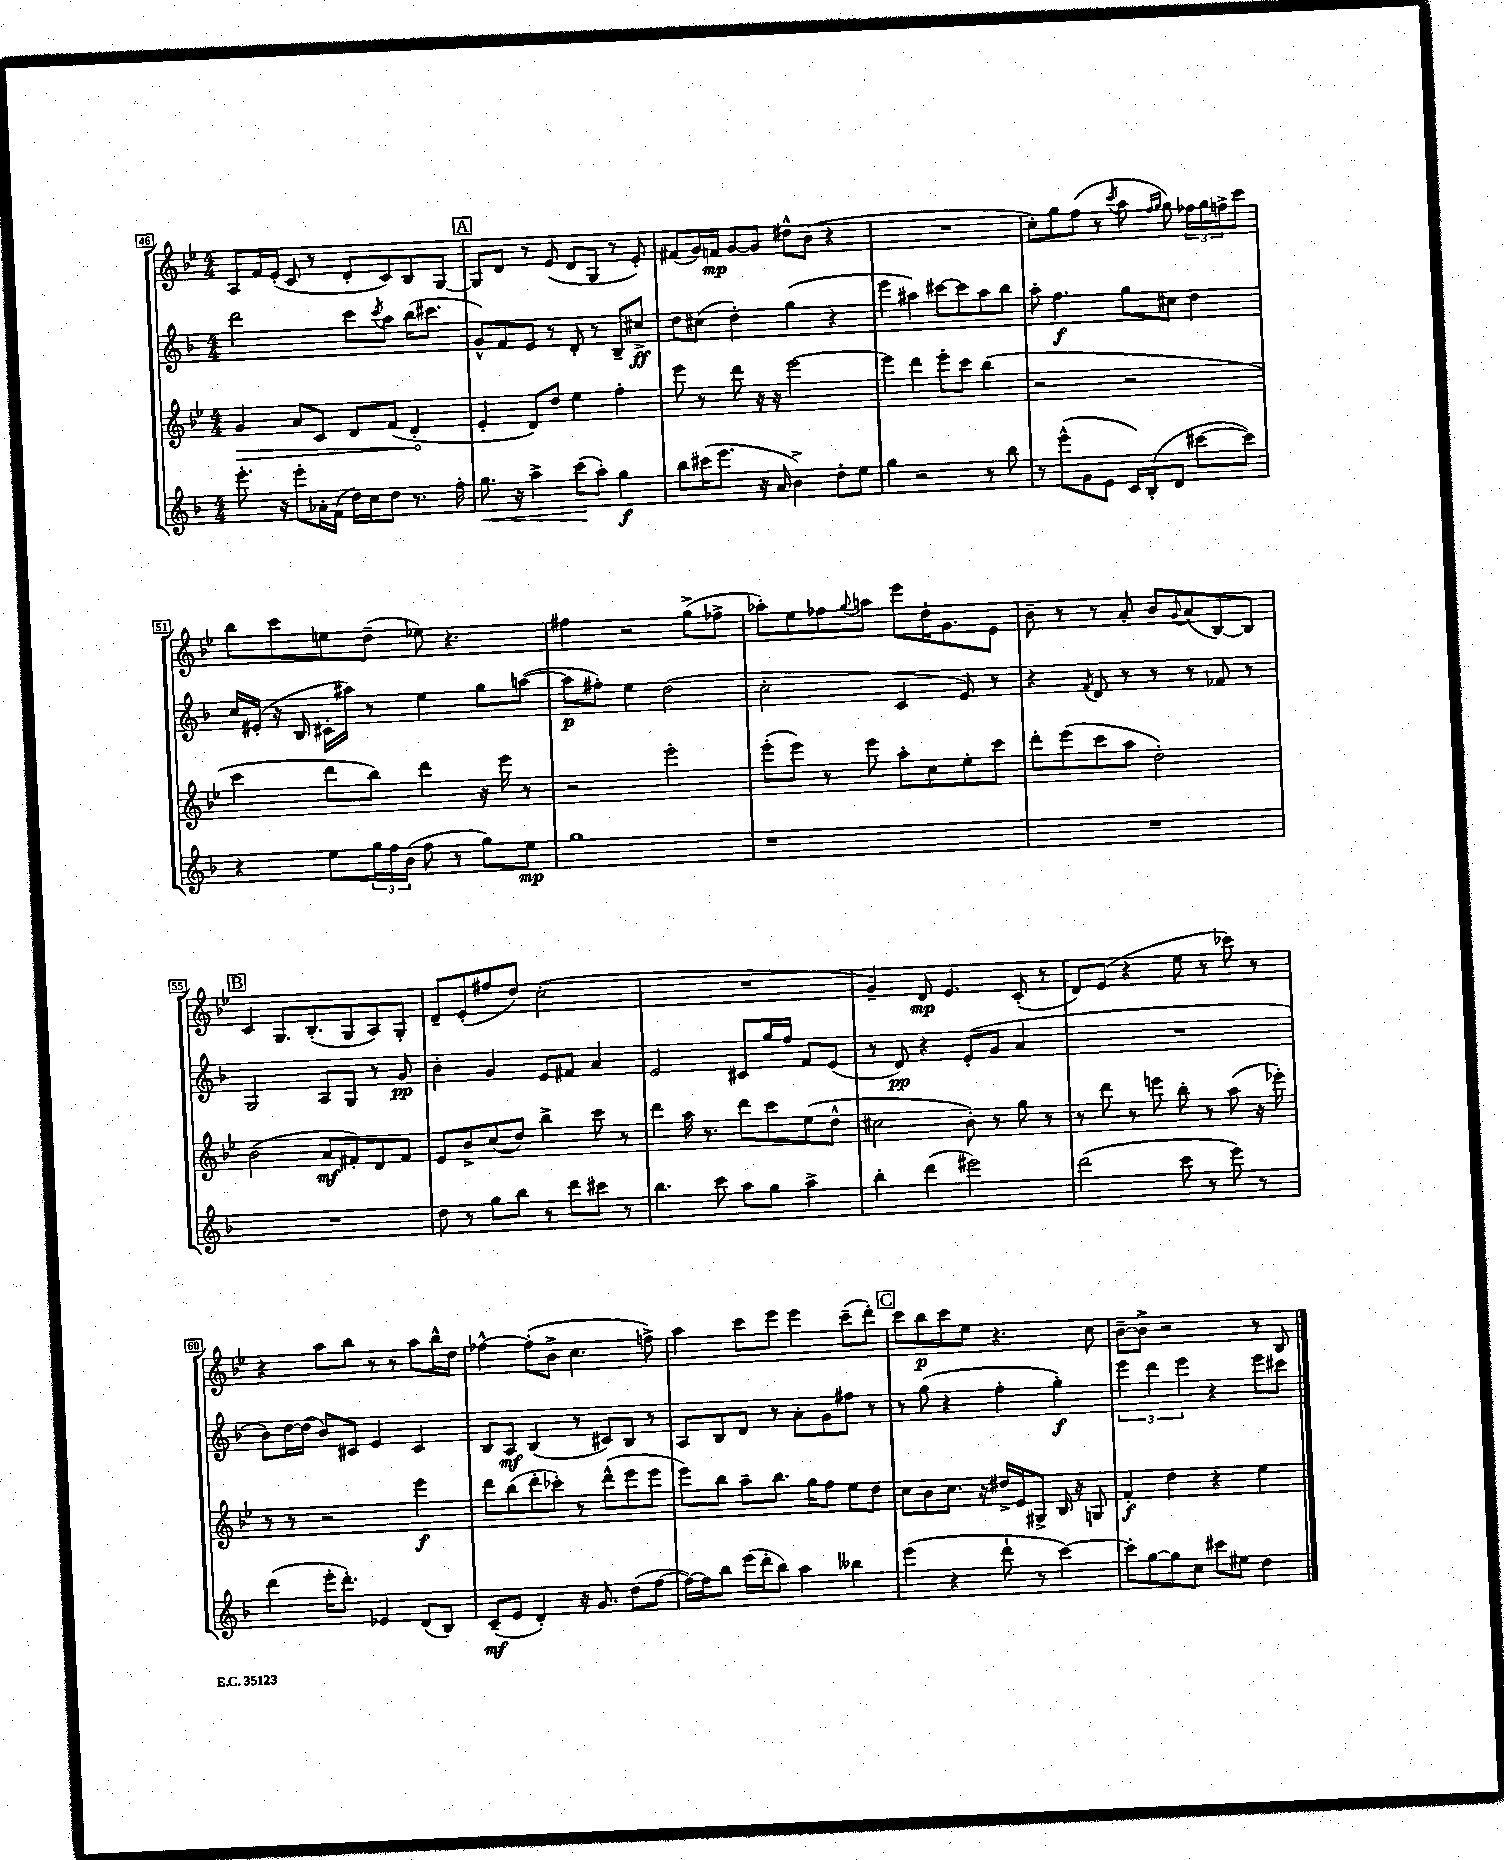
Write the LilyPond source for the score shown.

<<
\new StaffGroup <<
\new Staff = "s0" {
    \clef treble \key bes \major \numericTimeSignature \time 4/4
    a8 f'16 ees'16-.( c'8 r8 d'8-. c'8) bes8 g8~ |
    \mark \markup { \box "A" } g8 d'8 r8 ees'8( d'8 g8 r8 ees'8-.) |
    fis'8( g'16) f'16\mp g'8~ g'8 dis''8-^ bes'8( r4 |
    R1 |
    c''8-.) g''8 f''8( r8 \acciaccatura { c'''8 } a''8 \grace { f''16 g''16 } g''8) \tuplet 3/2 { fes''16 g''16 f''16-> } c'''8 |
    bes''8 c'''8 e''8 d''8--( ees''8) r4. |
    fis''4 r2 g''8->( fes''8-> |
    aes''8-.) ees''8 fes''8 \appoggiatura { g''8 } a''8 ees'''8 d''16-. g'8. ees'8 |
    bes'8-- r8 r8 a'8-. bes'8 \appoggiatura { g'8 } a'8( bes8~) bes8 |
    \mark \markup { \box "B" } c'4 g8. bes8.-.( g8 a8) g8-. |
    d'8-- ees'8-.( fis''8 d''8) c''2-.( |
    R1 |
    g'4--) d'8\mp ees'4. c'8-.( r8 |
    d'8) ees'8( r4 ees''8 r8 ces'''8) r8 |
    r4 a''8 bes''8 r8 r8 a''8 bes''16-^ d''16 |
    fes''4~-^ fes''8-.( bes'8-> c''4. f''8->) |
    a''4 c'''8 ees'''8 ees'''4 c'''8--( d'''8-.) |
    \mark \markup { \box "C" } c'''8 bes''8\p c'''8 ees''8 r4. c''8 |
    bes'8~-- bes'8-> r2 r8 bes8 \bar "|." |
}
\new Staff = "s1" {
    \clef treble \key f \major \numericTimeSignature \time 4/4
    d'''2 c'''8 \acciaccatura { c'''8 } a''8 bes''16( cis'''8. |
    \mark \markup { \box "A" } g'8-^) f'8 e'8 r8 d'8-. r8 bes8-- cis''8->\ff |
    d''8 cis''8( d''4-.) g''4( r4 |
    e'''4 ais''4) cis'''8~ cis'''8 ais''8 bes''8 |
    a''8-. f''4.\f g''8 cis''8 d''4 |
    c''16 eis'16-.( r16 bes16 cis'16-. ais''16) r8 e''4 g''8 a''8~( |
    a''8\p fis''8-.) e''4 d''2( |
    c''2-. c'4 e'8) r8 |
    r4 \acciaccatura { f'8 } d'8 r8 r8 r8 fes'8 r8 |
    \mark \markup { \box "B" } g2 a8 g8 r8 g'8\pp |
    bes'4-. g'4 e'8 fis'8 a'4 |
    e'2 cis'8 g''16 f''16 f'8 e'8( |
    r8 d'8\pp) r4 e'8-.( g'8 a'4 |
    R1 |
    bes'8) d''16~ d''16( bes'8) cis'8 e'4 cis'4 |
    bes8 a8\mf bes4( r8 cis'8) bes8 r8 |
    a8 bes8 d'8 r8 a'8-. g'8 fis''8 r8 |
    \mark \markup { \box "C" } r8 g''8( r4 f''4-. g''4-.\f) |
    \tuplet 3/2 { e'''4 d'''4 e'''4 } r4 e'''8 cis'''8 \bar "|." |
}
\new Staff = "s2" {
    \clef treble \key bes \major \numericTimeSignature \time 4/4
    \once \override Hairpin.circled-tip = ##t g'4\> a'8 c'8 d'8 f'8( d'4-.\! |
    \mark \markup { \box "A" } ees'4-. d'8) d''8 ees''4 f''4-. |
    ees'''8 r8 d'''8 r16 r16 ees'''2~ |
    ees'''4 d'''4 ees'''8-. c'''8 bes''4( |
    r2 r2 |
    c'''4 d'''8 bes''8) d'''4 r16 ees'''16 r8 |
    r2 ees'''2-. |
    ees'''8-.( ees'''8) r8 ees'''8 a''8-. c''8 ees''8-. c'''8 |
    d'''8-. ees'''8( c'''8 a''8 d''2-.) |
    \mark \markup { \box "B" } bes'2( a'8\mf fis'8-.) d'8 fis'8 |
    ees'8 bes'8-> c''8( d''8) bes''4-> c'''8 r8 |
    d'''4 a''16 r8. d'''8 c'''8 ees''8( d''8-^ |
    cis''2 bes'8-.) r8 g''8 r8 |
    r8 d'''8 r8 e'''8 bes''8-. r8 a''8( r16 ees'''16-.) |
    r8 r8 r2 ees'''4\f |
    d'''8 bes''8( d'''8-. ces'''8-.) r8 d'''8-^( ees'''8 ees'''8 |
    ees'''8) bes''8 a''8-- bes''8. g''16 f''8 ees''8 d''8 |
    \mark \markup { \box "C" } c''8 bes'8 c''8. r16 dis''16-> ees'16 gis8-> bes16 r16 g8 |
    f'4-.\f d''4 r4 ees''4 \bar "|." |
}
\new Staff = "s3" {
    \clef treble \key f \major \numericTimeSignature \time 4/4
    e'''8.-. r16 e'''8-. aes'16-. f'16( d''16) c''16 d''8 r8. f''16-. |
    \mark \markup { \box "A" } g''8.\< r16 a''4-> c'''8\!( a''8-.) g''4\f |
    bes''8 cis'''16( e'''8. r16 a'16 bes'4->) d''8-. e''8 |
    g''4 r2 r8 bes''8 |
    r8 e'''8-^( g'8 e'8 c'16) bes16-.( d'8 cis'''8~ cis'''8) |
    r4 e''8 \tuplet 3/2 { g''16 f''16 bes'16( } f''8 r8 g''8) e''8\mp |
    g''1 |
    r1 |
    R1 |
    \mark \markup { \box "B" } R1 |
    d''8 r8 g''8 bes''8 r8 d'''8 cis'''8 r8 |
    bes''4. c'''8 a''8 g''8 a''4-> |
    bes''4-. d'''4( eis'''2) |
    d'''2( c'''8 r8 e'''8) r8 |
    d'''4( e'''16-. d'''8.-.) ees'4 d'8( bes8) |
    c'8--\mf( e'8 d'4-.) r16 g'8. d''8( f''8~ |
    f''16~) f''16 bes''8 e'''16( d'''16-. bes''8) a''4 beses''4 |
    \mark \markup { \box "C" } e'''4( r4 d'''8-! r8 c'''4~) |
    c'''8-. g''8~ g''8 c''8 cis'''8 eis''8 d''4 \bar "|." |
}
>>
>>
\layout { \context { \Score currentBarNumber = #46 \override BarNumber.stencil = #(make-stencil-boxer 0.1 0.3 ly:text-interface::print) } }
